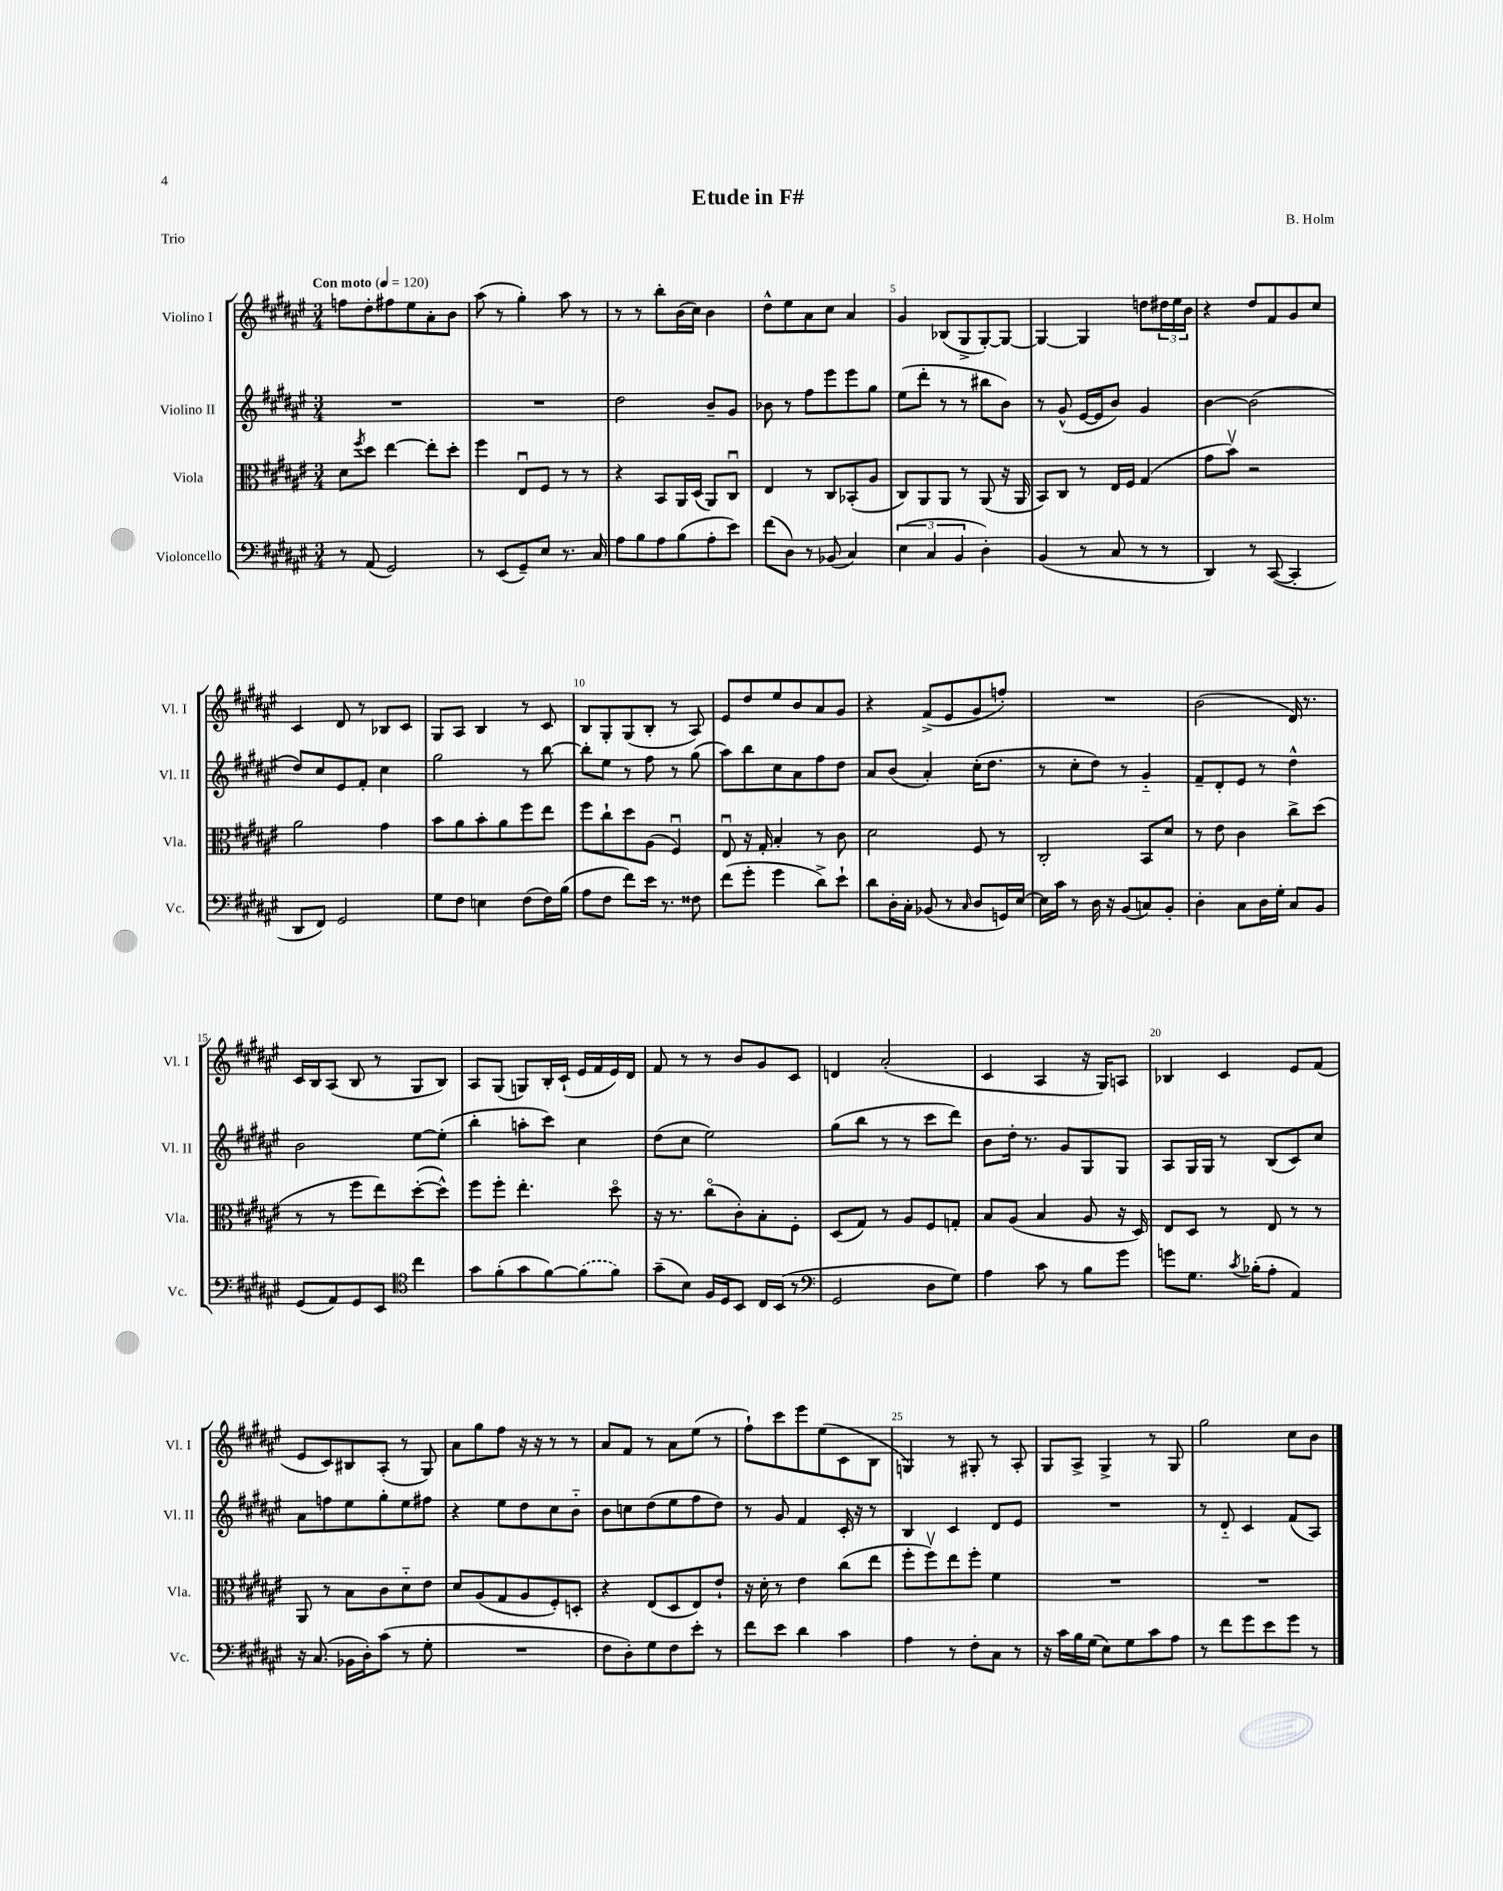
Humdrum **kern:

**kern	**kern	**kern	**kern
*staff4	*staff3	*staff2	*staff1
*clefF4	*clefC3	*clefG2	*clefG2
*k[f#c#g#d#a#e#]	*k[f#c#g#d#a#e#]	*k[f#c#g#d#a#e#]	*k[f#c#g#d#a#e#]
*M3/4	*M3/4	*M3/4	*M3/4
*MM120	*MM120	*MM120	*MM120
8r	8d#\L	2.r	8ff\L
.	8qff#/	.	.
(8AA#/	8dd#\J	.	8dd#'\
2GG#/)	[4ee#\	.	8ff#\
.	.	.	8ee#\
.	8ee#'\]L	.	8a#'\
.	8dd#'\J	.	8b\J
=	=	=	=
8r	4ff#\	2.r	(8aa#\
(8EE#/L	.	.	8r
8GG#~/)	8E#u/L	.	4gg#'\)
8E#/J	8F#/J	.	.
8.r	8r	.	8aa#\
.	8r	.	8r
16C#/	.	.	.
=	=	=	=
8A#\L	4r	2dd#\	8r
8B\	.	.	8r
8A#\	8BB/L	.	8bb'\L
(8B\	16AA#/L	.	(16b\L
.	(16D#/JJ	.	16cc#\JJ)
8A#'\	8AA#/L)	8b~/L	4b\
8e#\J)	8C#u/J	8g#/J	.
=	=	=	=
(8f#\L	4E#/	8b-\	8dd#^^\L
8D#\J)	.	8r	8ee#\
8r	8r	8ff#\L	8a#\
(8BB-/	8C#/L	8eee#\	8cc#\J
4C#/)	(8BB-'/	8eee#\	4a#/
.	8A#/J	8gg#\J	.
=	=	=	=
(6E#\	8C#/L)	(8ee#\L	4g#/
.	8AA#/	8ddd#'\J	.
6C#/	.	.	.
.	8AA#/J	8r	(8B-/L
6BB/	.	.	.
.	8r	8r	8G#^/
4D#'\)	(8AA#/	8bb#\L	[8G#'/)
.	16r	8b\J)	8G#/_J
.	16AA#/	.	.
=	=	=	=
(4BB/	8BB/L)	8r	4G#/_
.	8C#/J	(8g#^^/	.
8r	8r	[16e#/LL	4G#/]
.	.	16e#/]J	.
8C#/	16E#/LL	8b/J)	.
.	16F#/JJ	.	.
8r	(4G#/	4g#/	8dd\L
8r	.	.	24dd#\L
.	.	.	24ee#\
.	.	.	24b\JJ
=	=	=	=
4DD#/)	8g#\L	[4b\	4r
.	8bv\J)	.	.
8r	2r	(2b\]	8dd#/L
([8CC#/	.	.	8f#/
4CC#'/]	.	.	8g#/
.	.	.	8cc#/J
=	=	=	=
8DD#/L	2a#\	8dd#/L)	4c#/
8FF#/J)	.	8cc#/	.
2GG#/	.	8e#/	8d#/
.	.	8f#'/J	8r
.	4g#\	4cc#\	8B-/L
.	.	.	8c#/J
=	=	=	=
8G#\L	8b\L	2gg#\	8G#/L
8F#\J	8a#\	.	8A#/J
4E\	8b'\	.	4B/
.	8a#\	.	.
(8F#\L	8ff#\	8r	8r
16F#\L)	8ee#\J	[8bb\	8c#/
(16B\JJ	.	.	.
=	=	=	=
8A#\L	8ff#\L	8bb'\]L	8B/L
8F#\J	8cc#`\	8ee#\J	8G#'/
8f#\L)	8dd#\	8r	(8G#/
16e#\Jk	(8A#\J	8ff#\	8B'/J
8.r	.	.	.
.	4F#u/)	8r	8r
8F##\	.	(8gg#\	8A#/)
=	=	=	=
(8f#\L	8E#u/	8aa#\L)	8e#/L
8g#'\J	16r	8bb\	8dd#/
.	16G#'/	.	.
4g#\	4B'/	8cc#\	8ee#/
.	.	8a#\	8b/
8d#^\L)	8r	8ff#\	8a#/
8e#`\J	8c#\	8dd#\J	8g#/J
=	=	=	=
8d#\L	2d#\	8a#/L	4r
16D#'\L	.	(8b/J	.
16C#'\JJ	.	.	.
(8BB-/	.	4a#'/)	(8f#^/L
8r	.	.	8e#/
16qqC#/	.	.	.
8D#/L	8F#/	(16cc#'\LK	8g#/
.	.	8.dd#\J	.
16GG/L)	8r	.	8ff'/J)
[16E#/JJ	.	.	.
=	=	=	=
16E#\]LL	2C#'/	8r	2.r
16c#\JJ	.	.	.
8r	.	8cc#'\L	.
16D#\	.	8dd#\J)	.
16r	.	.	.
(8BB/L	.	8r	.
8C/)	8BB/L	4g#'~/	.
8BB'/J	8d#/J	.	.
=	=	=	=
4D#'\	8r	8f#~/L	(2b\
.	8e#\	8d#'/	.
8C#\L	4c#\	8e#/J	.
16D#\L	.	8r	.
16G#'\JJ	.	.	.
8C#/L	8cc#^\L	4dd#^^\	16d#/)
.	.	.	8.r
8BB/J	(8dd#\J	.	.
=	=	=	=
(8GG#/L	8r	2b\	16c#/LL
.	.	.	16B/J
8AA#/)	8r	.	(8A#/J
8GG#/	8ff#\L	.	8B/
8EE#/J	8ee#\)	.	8r
*clefC4	*	*	*
4cc#\	([8dd#'\	[8ee#\L	8G#/L
.	8dd#^^\]J)	(8ee#'\]J	8B/J)
=	=	=	=
8g#\L	8ff#\L	4bb'\	8A#/L
(8f#'\	8ff#'\J	.	(8G#/J
8g#\	4.ee#'\	8aa'\L	8G/L)
[8f#\)	.	8ccc#\J)	16B'/L
.	.	.	(16c#`/JJ
(8f#\]	.	4cc#\	16e#/LL
.	.	.	16f#/
8f#\J)	8dd#o\	.	16e#/)
.	.	.	16d#/JJ
=	=	=	=
(8g#~\L	16r	(8dd#\L	8f#/
.	8.r	.	.
8B\J)	.	8cc#\J	8r
16F#/LL	(8cc#o\L	2ee#\)	8r
16D#/J	.	.	.
8BB/J	8c#'\)	.	8b/L
16C#/LL	8B'\	.	8g#/
(16BB/JJ	.	.	.
8r	8F#'\J	.	8c#/J
=	=	=	=
*clefF4	*	*	*
2GG#/	(8D#/L	(8gg#\L	4d/
.	8G#/J)	8bb\J	.
.	8r	8r	(2a#'/
.	8A#/L	8r	.
8D#\L	8F#/	8ccc#\L	.
8G#\J)	8G'/J	8ddd#\J)	.
=	=	=	=
4A#\	8B/L	8b\L	4c#/
.	(8A#/J	16dd#'\Jk	.
.	.	8.r	.
8c#\	4B/	.	4A#/
8r	.	8g#/L	.
8B\L	8A#/	8G#/	16r
.	.	.	16G#/LK)
8g#\J	16r	8G#/J	8A/J
.	16D#/)	.	.
=	=	=	=
8g\L	8E#/L	8A#/L	4B-/
8.G#\J	8D#/J	16G#/L	.
.	.	16G#/JJ	.
.	8r	8r	4c#/
8qc#/	.	.	.
(16B-'\LK	.	.	.
8A#'\J	8E#/	(8B/L	.
4AA#/)	8r	8c#/)	8e#/L
.	8r	8cc#/J	(8f#/J
=	=	=	=
16r	8AA#/	8a#\L	8e#/L
(8.C#/	.	.	.
.	8r	8ff\	8c#/)
16BB-\LL	8B\L	8ee#\	8B#/
16D#'\J)	.	.	.
(8c#\J	8c#\	8gg#'\	(8A#'/J
8r	8d#'~\	8ee#\	8r
8G#'\	8e#\J	8ff#\J	8G#/)
=	=	=	=
2.r	8d#/L	4r	8a#\L
.	(8A#/	.	8gg#\
.	8G#/	8ee#\L	8ff#\J
.	8A#/	8dd#\	16r
.	.	.	16r
.	8F#'/)	8cc#\	8r
.	8D'/J	8b'~\J	8r
=	=	=	=
8F#\L	4r	8b\L	8a#/L
8D#'\)	.	8cc\	8f#/J
8G#\	(8E#/L	(8dd#\	8r
8F#\	8D#/	8ee#\	8a#\L
8e#'\J	8E#/)	8ff#\	(8ee#\J
8r	8e#`/J	8dd#\J)	8r
=	=	=	=
8f#\L	16r	8r	8ff#`\L)
.	16d#'\	.	.
8e#\J	8r	8g#/	8ccc#\
4d#\	4e#\	4f#/	8eee#\
.	.	.	(8ee#\
4c#\	(8cc#\L	16c#'/	8c#\
.	.	16r	.
.	8ee#\J	8r	8B\J
=	=	=	=
4A#\	8ff#'\L	4B/	4G/)
.	8ff#v\)	.	.
8r	8ee#\	4c#/	8r
8F#'\L	8ff#'\J	.	8G#'/
8C#\J	4f#\	8d#/L	8r
8r	.	8e#/J	8A#'/
=	=	=	=
16r	2.r	2.r	8G#/L
16c#\LL	.	.	.
16B\	.	.	8A#^/J
(16G#\JJ	.	.	.
8E#\L)	.	.	4G#^/
8G#\	.	.	.
8c#\	.	.	8r
8A#\J	.	.	8G#/
=	=	=	=
8r	2.r	8r	2gg#\
8f#\L	.	8d#'~/	.
8g#\	.	4c#/	.
8e#\	.	.	.
8g#\J	.	(8f#/L	8cc#\L
8r	.	8A#/J)	8b\J
==	==	==	==
*-	*-	*-	*-
